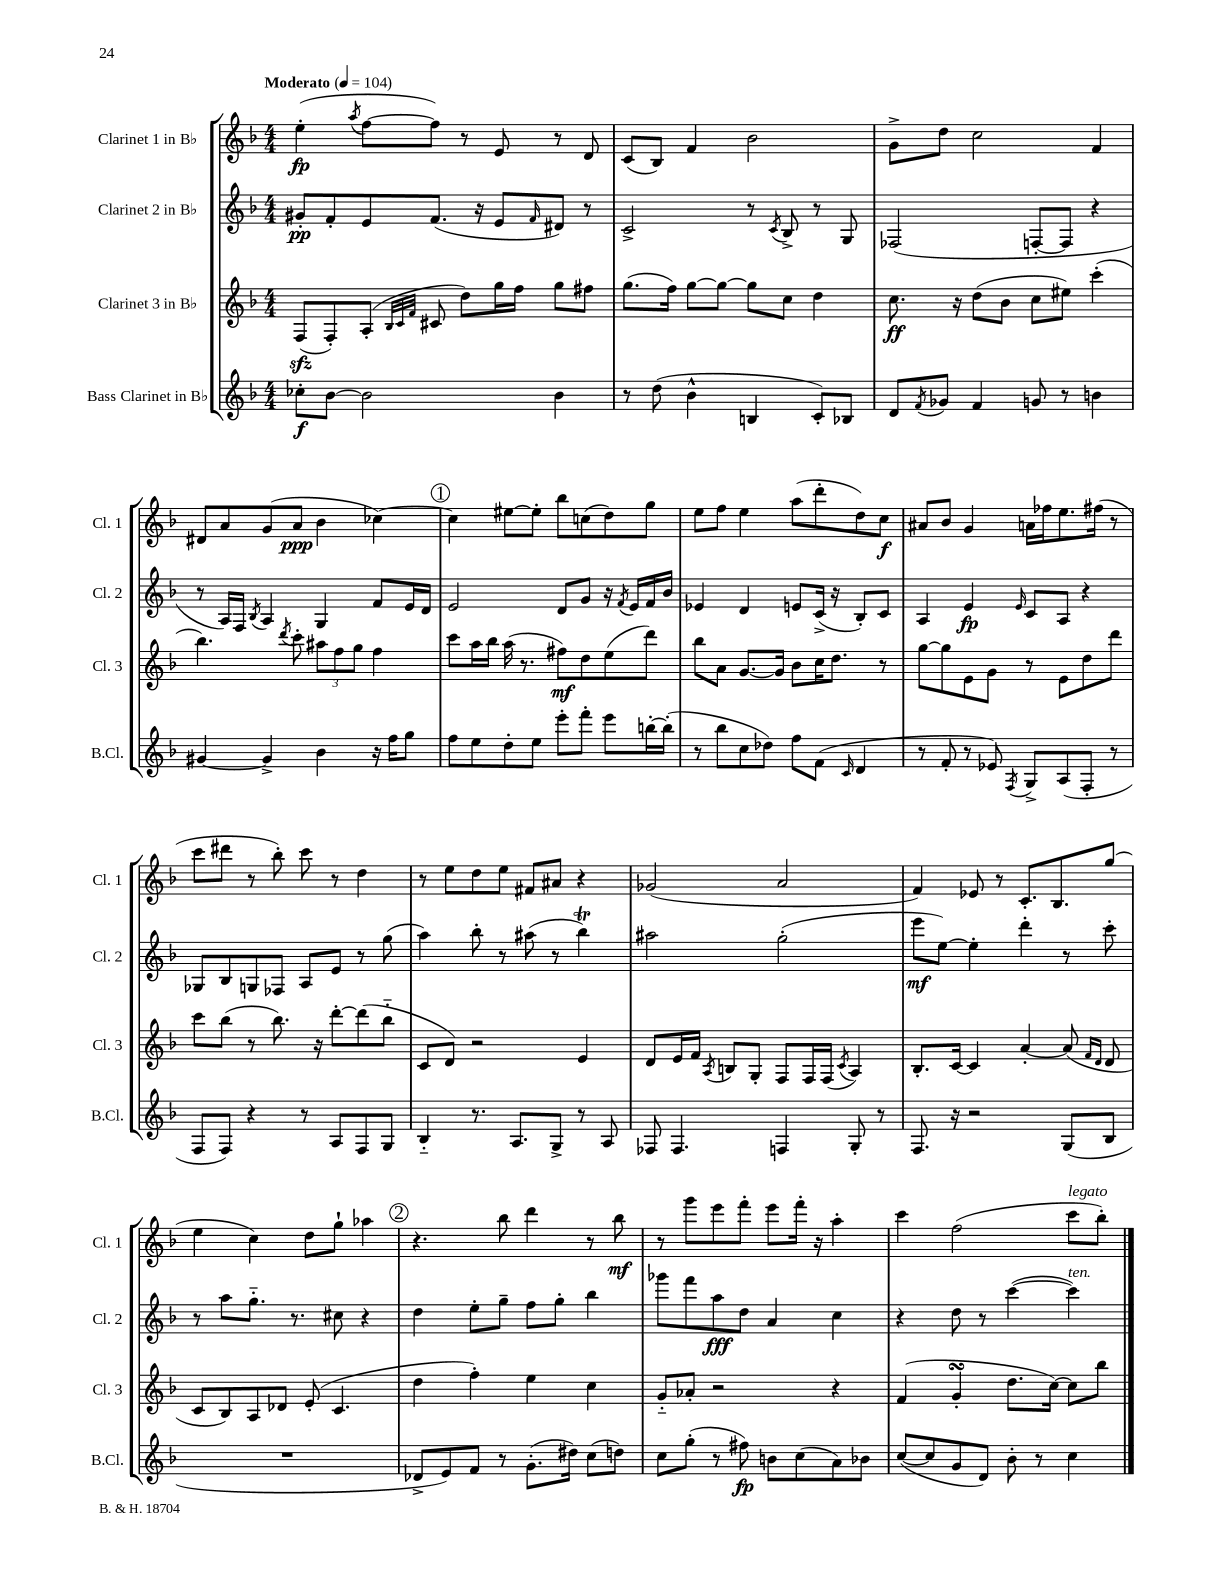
<<
\new StaffGroup <<
\new Staff = "s0" \with { instrumentName = "Clarinet 1 in Bb" shortInstrumentName = "Cl. 1" } {
    \clef treble \key f \major \numericTimeSignature \time 4/4 \tempo "Moderato" 4 = 104
    e''4-.\fp( \acciaccatura { a''8 } f''8~ f''8) r8 e'8 r8 d'8 |
    c'8( bes8) f'4 bes'2 |
    g'8-> d''8 c''2 f'4 |
    dis'8 a'8 g'8( a'8\ppp bes'4 ces''4~) |
    \mark \markup { \circle "1" } ces''4 eis''8~ eis''8-. bes''8 c''8( d''8) g''8 |
    e''8 f''8 e''4 a''8( d'''8-. d''8) c''8\f |
    ais'8 bes'8 g'4 a'16 fes''16 e''8. fis''16( r8 |
    c'''8 dis'''8 r8 bes''8-.) c'''8 r8 d''4 |
    r8 e''8 d''8 e''8 fis'8 ais'8 r4 |
    ges'2( a'2 |
    f'4) ees'8 r8 c'8.-. bes8. g''8( |
    e''4 c''4) d''8 g''8-! aes''4 |
    \mark \markup { \circle "2" } r4. bes''8 d'''4 r8 bes''8\mf |
    r8 g'''8 e'''8 f'''8-. e'''8 f'''16-. r16 a''4-. |
    c'''4 f''2( c'''8^\markup { \italic "legato" } bes''8-.) \bar "|." |
}
\new Staff = "s1" \with { instrumentName = "Clarinet 2 in Bb" shortInstrumentName = "Cl. 2" } {
    \clef treble \key f \major \numericTimeSignature \time 4/4
    gis'8-.\pp f'8-. e'8 f'8.( r16 e'8 \grace { f'16 } dis'8) r8 |
    c'2-> r8 \acciaccatura { c'8 } bes8-> r8 g8 |
    fes2( f8~-. f8 r4 |
    r8 a16) f16 \acciaccatura { bes8 } a4 g4 f'8 e'16 d'16 |
    \mark \markup { \circle "1" } e'2 d'8 g'8 r16 \acciaccatura { f'8 } e'16 f'16 bes'16 |
    ees'4 d'4 e'8 c'16->( r16 bes8-.) c'8 |
    a4 e'4\fp \grace { e'16 } c'8 a8 r4 |
    ges8 bes8 g8 fes8 a8 e'8 r8 g''8( |
    a''4) bes''8-. r8 ais''8( r8 bes''4\trill) |
    ais''2 g''2-.( |
    e'''8\mf e''8~) e''4-. d'''4-. r8 c'''8-. |
    r8 a''8 g''8.-_ r8. cis''8 r4 |
    \mark \markup { \circle "2" } d''4 e''8-. g''8-- f''8 g''8-. bes''4 |
    ges'''8 f'''8 a''8\fff d''8 a'4 c''4 |
    r4 d''8 r8 c'''4~( c'''4^\markup { \italic "ten." }) \bar "|." |
}
\new Staff = "s2" \with { instrumentName = "Clarinet 3 in Bb" shortInstrumentName = "Cl. 3" } {
    \clef treble \key f \major \numericTimeSignature \time 4/4
    f8\sfz( f8-.) a8-.( \grace { bes32 c'32 f'32 } cis'8 d''8) g''16 f''16 g''8 fis''8 |
    g''8.( f''16) g''8~ g''8~ g''8 c''8 d''4 |
    c''8.\ff r16 d''8( bes'8 c''8 eis''8) c'''4-.( |
    bes''4.) \acciaccatura { d'''8 } c'''8-. \tuplet 3/2 { ais''8 f''8 g''8 } f''4 |
    \mark \markup { \circle "1" } c'''8 a''16 bes''16 a''16( r8. fis''8\mf) d''8 e''8( d'''8) |
    bes''8 a'8 g'8.~ g'16 bes'8 c''16 d''8. r8 |
    g''8~ g''8 e'8 g'8 r8 e'8 d''8 d'''8 |
    c'''8 bes''8( r8 bes''8.) r16 d'''8~-. d'''8( bes''8-_ |
    c'8 d'8) r2 e'4 |
    d'8 e'16 f'16 \acciaccatura { a8 } b8 g8-. f8 f16 f16( \acciaccatura { c'8 } a4) |
    bes8.-. c'16~ c'4 a'4~-. a'8( \grace { f'16 d'16 } d'8 |
    c'8 bes8) a8 des'8 e'8-.( c'4. |
    \mark \markup { \circle "2" } d''4 f''4-.) e''4 c''4 |
    g'8-_ aes'8-. r2 r4 |
    f'4( g'4-.\turn d''8. c''16~) c''8 bes''8 \bar "|." |
}
\new Staff = "s3" \with { instrumentName = "Bass Clarinet in Bb" shortInstrumentName = "B.Cl." } {
    \clef treble \key f \major \numericTimeSignature \time 4/4
    ces''8-.\f bes'8~ bes'2 bes'4 |
    r8 d''8( bes'4-^ b4 c'8-.) bes8 |
    d'8 \acciaccatura { f'8 } ges'8 f'4 g'8 r8 b'4 |
    gis'4~ gis'4-> bes'4 r16 f''16 g''8 |
    \mark \markup { \circle "1" } f''8 e''8 d''8-. e''8 e'''8-. f'''8-. e'''8 b''16~-. b''16-.( |
    r8 bes''8 c''8 des''8) f''8 f'8( \grace { c'16 } d'4 |
    r8 f'8-. r8 ees'8) \acciaccatura { f8 } g8-> a8( f8-. r8 |
    f8 f8) r4 r8 a8 f8 g8 |
    bes4-_ r8. a8. g8-> r8 a8 |
    fes8 fes4. f4 g8-. r8 |
    f8. r16 r2 g8( bes8 |
    R1 |
    \mark \markup { \circle "2" } des'8-> e'8) f'8 r8 g'8.-.( dis''16) c''8( d''8) |
    c''8 g''8-.( r8 fis''8\fp) b'8 c''8( a'8) bes'8 |
    c''8~( c''8 g'8 d'8) bes'8-. r8 c''4 \bar "|." |
}
>>
>>
\layout { \context { \Score \remove "Bar_number_engraver" } }
